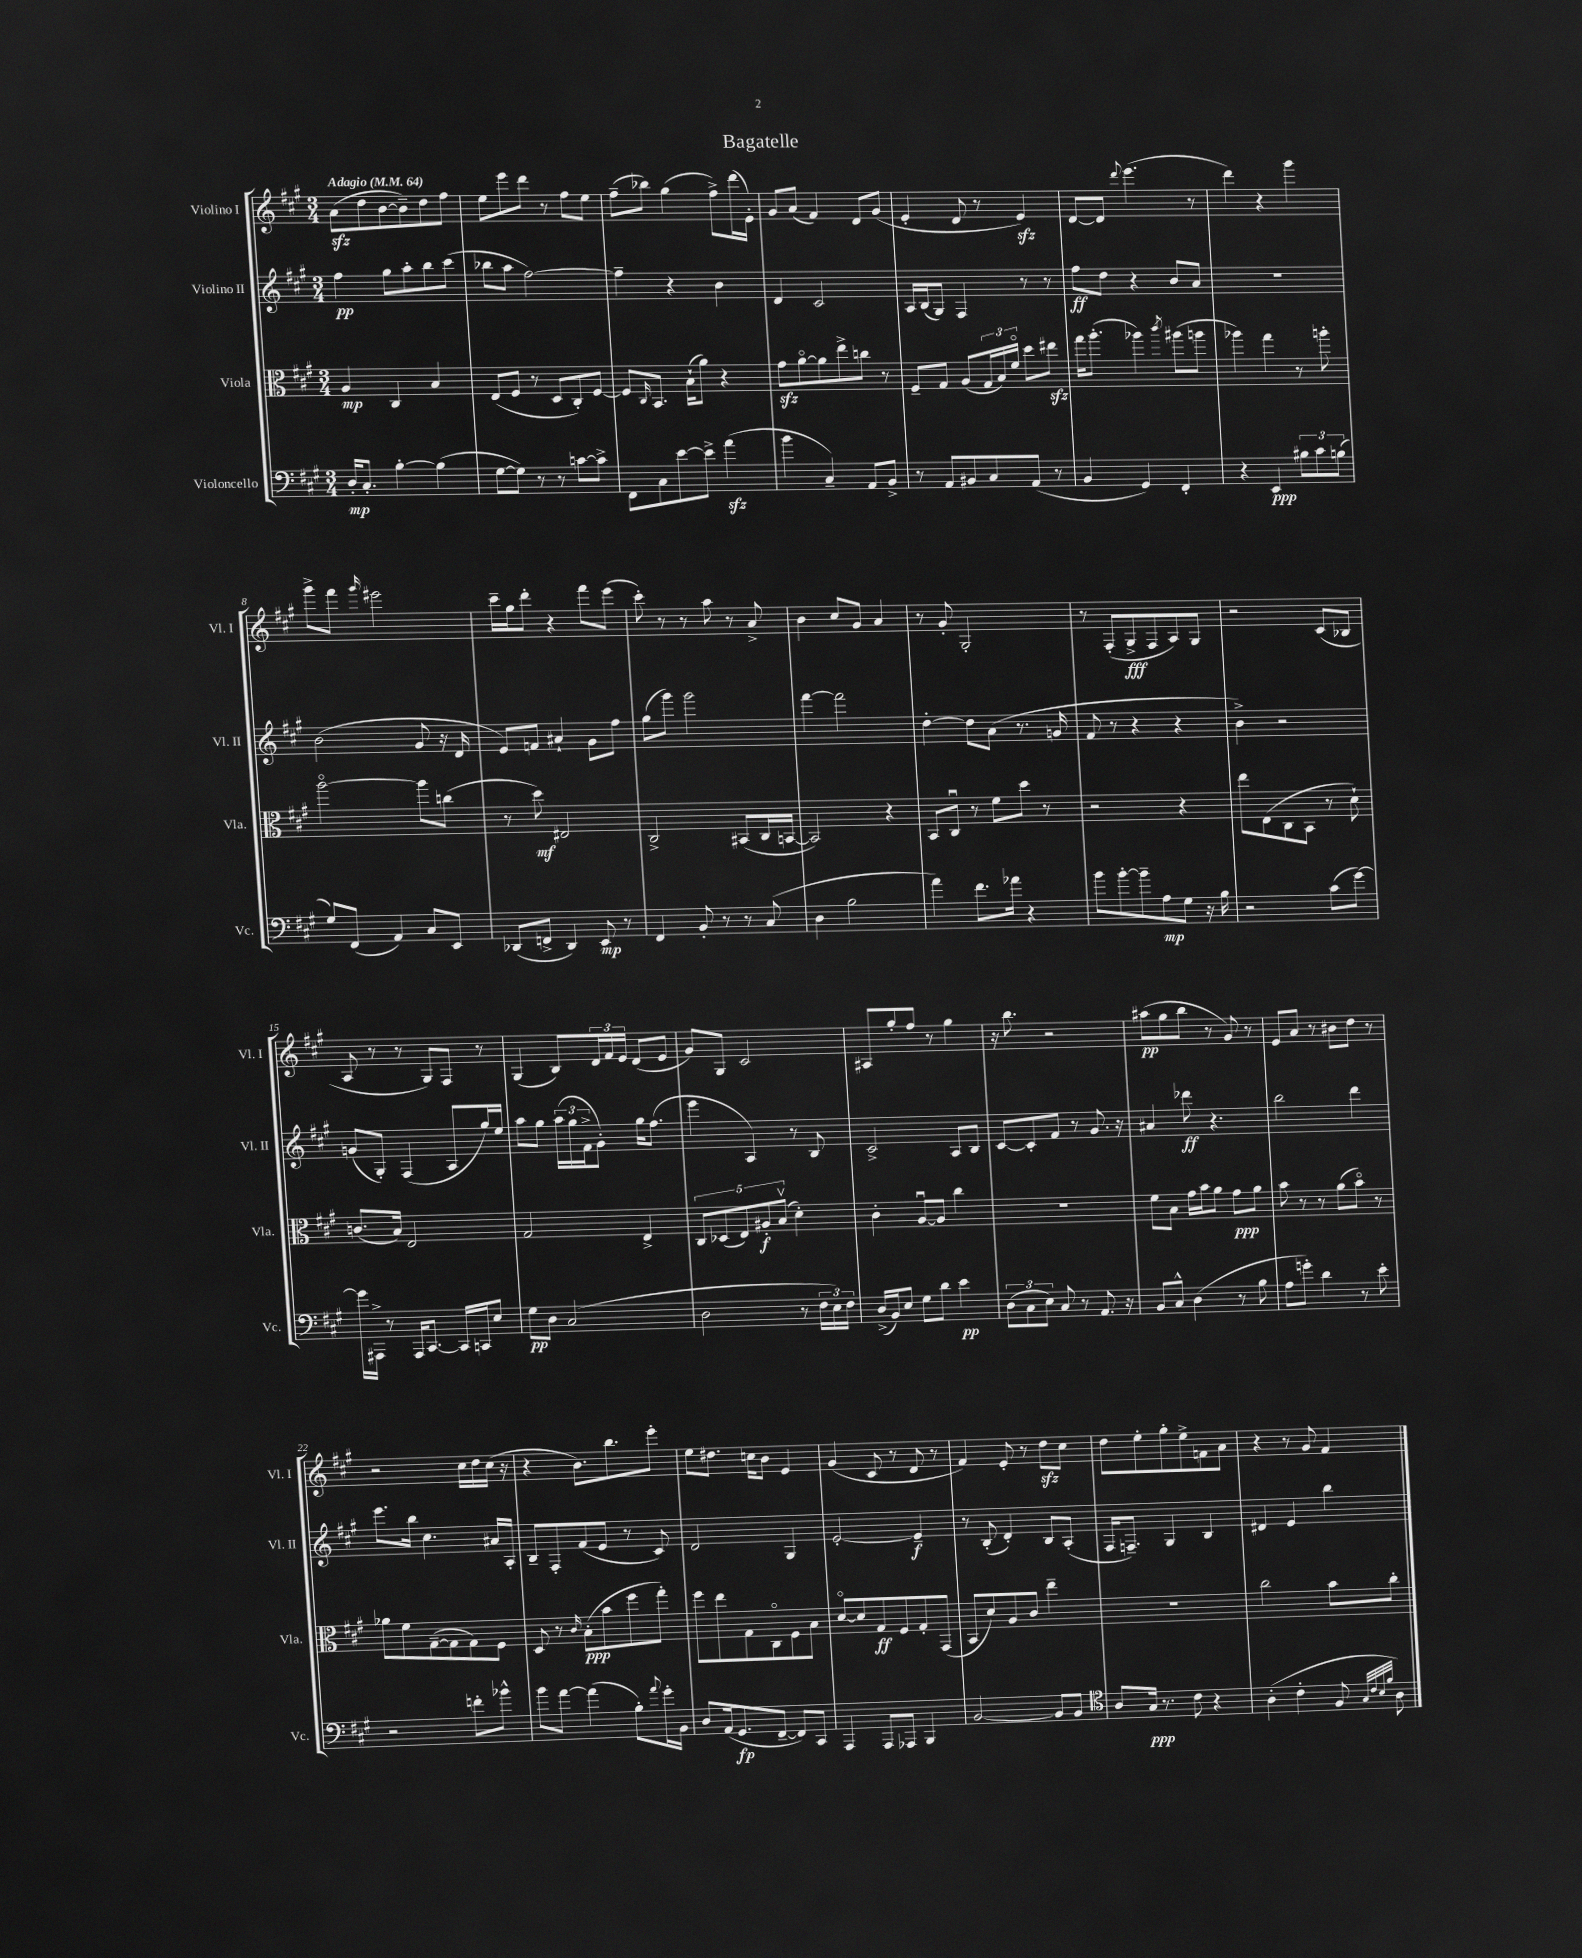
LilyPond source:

\header { title = "Bagatelle" }
<<
\new StaffGroup <<
\new Staff = "s0" \with { instrumentName = "Violino I" shortInstrumentName = "Vl. I" } {
    \clef treble \key a \major \numericTimeSignature \time 3/4 \tempo "Adagio" 4 = 64
    a'8\sfz( d''8 b'8~ b'8--) d''8 fis''8 |
    e''8 e'''8 d'''8 r8 fis''8 e''8 |
    fis''8--( bes''8) gis''4( fis''8->) d'''16( e'16-.) |
    gis'8 a'8( fis'4) d'8 gis'8( |
    e'4-. d'8 r8 e'4\sfz) |
    d'8~ d'8 \appoggiatura { d'''8 } e'''4.( r8 |
    d'''4) r4 gis'''4 |
    gis'''8-> fis'''8 \grace { gis'''16 } eis'''2 |
    cis'''16-- gis''16 d'''8-. r4 fis'''8 e'''8( |
    cis'''8-.) r8 r8 a''8 r8 a'8-> |
    b'4 cis''8 gis'8 a'4 |
    r8 gis'8-. gis2-. |
    r8 fis8-.( gis8->\fff fis8 a8) gis8 |
    r2 cis'8( bes8 |
    a8 r8 r8 gis8) fis8 r8 |
    gis4( b8) \tuplet 3/2 { d'16 fis'16 e'16 } d'8( e'8 |
    gis'8) gis8 cis'2 |
    ais8 gis''8-. fis''8 r8 gis''4 |
    r16 b''8. r2 |
    ais''8\pp( gis''8 b''8 r8 gis'8) r8 |
    e'8 a'8 r8 bis'8 d''8 r8 |
    r2 cis''16 d''16 cis''16( r16 |
    r4 b'8.) b''8. e'''8-. |
    e''8 dis''8. c''16 b'8 e'4 |
    gis'4( cis'8 r8 d'8 r8 |
    fis'4) e'8-. r8 d''8\sfz cis''8 |
    d''8 e''8-. gis''8-. e''8-> f'8 a'8 |
    r4 r8 gis'8 fis'4 \bar "|." |
}
\new Staff = "s1" \with { instrumentName = "Violino II" shortInstrumentName = "Vl. II" } {
    \clef treble \key a \major \numericTimeSignature \time 3/4
    fis''4\pp gis''8 a''8-. b''8 cis'''8( |
    bes''8 a''8 fis''2~) |
    fis''4-- r4 b'4 |
    d'4 cis'2 |
    a16 b16( gis8) fis4 r8 r8 |
    fis''8\ff d''8 r4 b'8 a'8 |
    R2. |
    b'2( gis'8 r16 d'16 |
    e'8) f'8 ais'4-! gis'8 fis''8 |
    gis''8( gis'''8) gis'''2 |
    fis'''4~ fis'''2 |
    d''4~-. d''8 a'8( r8. g'16 |
    fis'8 r8 r4 r4 |
    b'4->) r2 |
    g'8( gis8-.) fis4( a8 gis''16) e''16 |
    a''8 gis''8 \tuplet 3/2 { a''16( gis''16 fis'16-> } gis'8-.) gis''16 fis''8.( |
    e'''4 a4) r8 b8 |
    cis'2-> a8 b8 |
    cis'8~ cis'8-. fis'8 r8 gis'8. r16 |
    ais'4 des'''8\ff r4. |
    b''2 d'''4 |
    e'''8. b''16 cis''4. ais'16 a16-. |
    b8-- fis8-. fis'8( e'8 r8 cis'8) |
    d'2 gis4 |
    e'2~-. e'4--\f |
    r8 b8-.( d'4-.) b8 a8-.( |
    fis16 f8.--) gis4 b4 |
    dis'4 e'4 b''4 \bar "|." |
}
\new Staff = "s2" \with { instrumentName = "Viola" shortInstrumentName = "Vla." } {
    \clef alto \key a \major \numericTimeSignature \time 3/4
    a4\mp cis4 b4 |
    e8( fis8 r8 d8 cis8-.) fis8~ |
    fis8 \grace { cis16 } b,8. b16-!( a'8) r4 |
    gis'8\sfz a'8~\flageolet a'8 e''8-> c''8 r8 |
    fis8-- gis8 a8( \tuplet 3/2 { gis16 b16) fis'16\flageolet } d''8 eis''8\sfz |
    gis''16 a''8.-.( aes''4) \acciaccatura { cis'''8 } ais''8( a''8 |
    aes''4) gis''4 r8 a''8-. |
    a''2~\flageolet a''8 c''8( |
    r8 d''8\mf) eis2 |
    cis2-> bis,8( cis16 b,16~ |
    b,2) r4 |
    b,8 cis8\downbow r8 fis'8 d''8 r8 |
    r2 r4 |
    e''8 e8( cis8 b,8 r8 d'8-!) |
    c'8.( b16) e2 |
    gis2 e4-> |
    \tuplet 5/4 { cis8 des8( e8) ais8-.\f b8\upbow( } d'4-.) |
    cis'4-. a8~\downbow a8 cis''4 |
    R2. |
    fis'8 b8 gis'16 b'16 a'8 gis'8\ppp a'8 |
    b'8 r8 r8 a'8( b'8\flageolet) r8 |
    aes'8 fis'8 gis8~--( gis8 gis8) fis8 |
    d8 r8 \grace { cis'16 } b8-.\ppp( b'8 fis''8 gis''8-.) |
    fis''8 e''8 gis8 cis8\flageolet fis8 b8 |
    d'8~\flageolet d'8 gis8\ff fis8 gis8-. gis,8( |
    b,8 d'8) a8 cis'8 e''4-- |
    R2. |
    cis''2 b'8 cis''8-. \bar "|." |
}
\new Staff = "s3" \with { instrumentName = "Violoncello" shortInstrumentName = "Vc." } {
    \clef bass \key a \major \numericTimeSignature \time 3/4
    d16-.\mp cis8.-. b4~-. b4( |
    gis8~ gis8) r8 r8 c'8~ c'8-> |
    fis,8 cis8 e'8~ e'8-> a'4\sfz( |
    b'4 cis4--) a,8 b,8-> |
    r8 a,8 bis,8 cis8 a,8( r8 |
    b,4 gis,4) fis,4-. |
    r4 e,4\ppp \tuplet 3/2 { bis8 cis'8 b8( } |
    gis8) fis,8( a,4) cis8 e,8 |
    des,8( f,8-> des,4) e,8\mp r8 |
    fis,4 b,8-. r8 r8 cis8( |
    d4 b2 |
    a'4) fis'8. aes'16 r4 |
    b'8 b'8~-. b'8-- a8\mp gis8 r16 b16 |
    r2 cis'8( gis'8~) |
    gis'16 ais,,16-> r8 ais,,16 cis,8.~ cis,16 c,16 e8 |
    gis8\pp d8 cis2( |
    d2 r8 \tuplet 3/2 { fis16 e16) fis16 } |
    d16->( b,16) e8 gis8 d'8 e'4\pp |
    \tuplet 3/2 { d8( cis8 e8) } cis8 r8 a,8. r16 |
    b,8 cis8-^ d4( r8 b8 |
    a8 g'8-.) d'4 r8 e'8-. |
    r2 f'8-. bes'8-^ |
    b'8 a'8~ a'4( b8-.) \appoggiatura { a'8 } gis'16-. b,16 |
    d8 a,16( gis,8.\fp fis,8~-- fis,8) cis,8 |
    a,,4 a,,8 aes,,8 b,,4 |
    b,2~ b,8 b,8 |
    \clef tenor a8 gis16\ppp r8. cis'8 r4 |
    a4-.( cis'4-. fis8 \grace { gis32 cis'32 b32 fis'32 } a8) \bar "|." |
}
>>
>>
